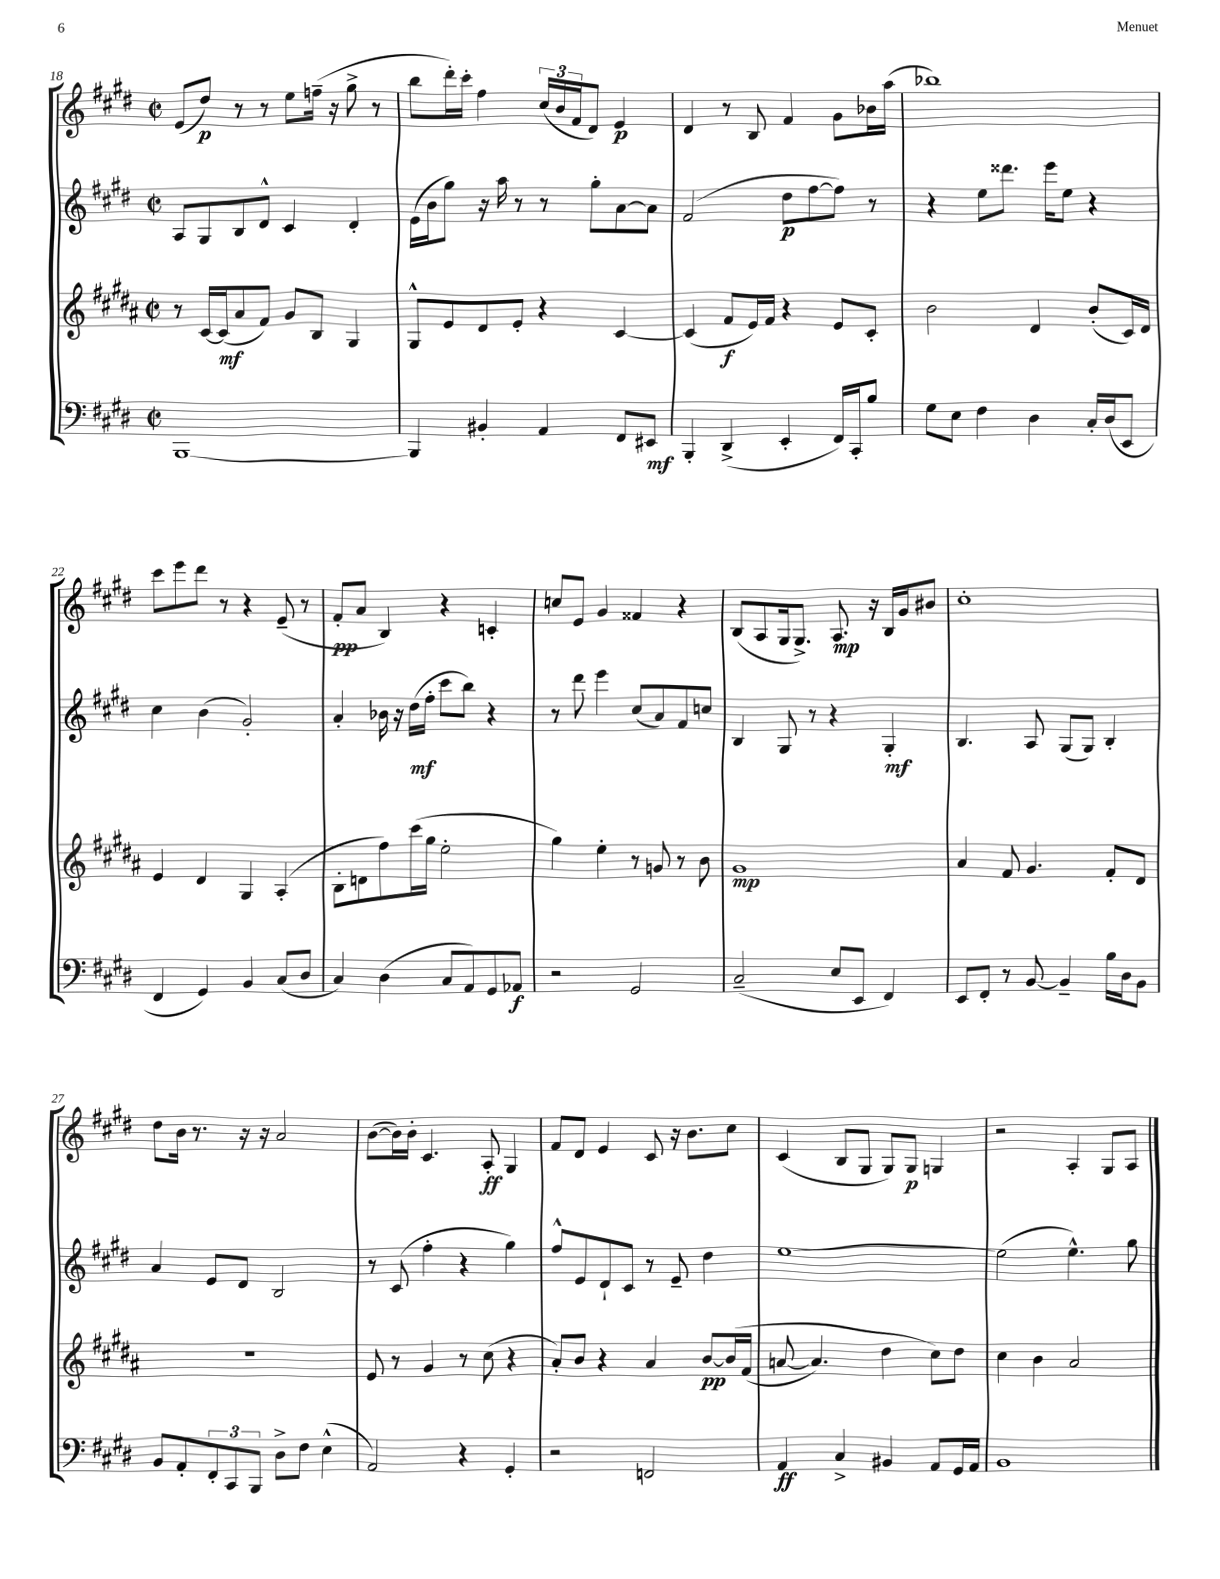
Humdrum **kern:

**kern	**kern	**kern	**kern
*staff4	*staff3	*staff2	*staff1
*clefF4	*clefG2	*clefG2	*clefG2
*k[f#c#g#d#]	*k[f#c#g#d#a#]	*k[f#c#g#d#]	*k[f#c#g#d#]
*M2/2	*M2/2	*M2/2	*M2/2
*met(c|)	*met(c|)	*met(c|)	*met(c|)
[1BBB	8r	8A	(8e
.	[16c#	8G#	8dd#)
.	(16c#]	.	.
.	8a#	8B	8r
.	8f#)	8d#^^	8r
.	8g#	4c#	8ee
.	8B	.	(16ff~
.	.	.	16r
.	4G#	4d#'	8gg#^
.	.	.	8r
=	=	=	=
4BBB]	8G#^^	(16e	8bb
.	.	16b	.
.	8e	8gg#)	16ddd#')
.	.	.	16ccc#'
4BB#'	8d#	16r	4ff#
.	.	16aa	.
.	8e'	8r	.
4AA	4r	8r	(24cc#
.	.	.	24b
.	.	.	24f#
.	.	8gg#'	8d#)
8FF#	[4c#	[8a	4e
8EE#	.	8a]	.
=	=	=	=
4BBB'	(4c#]	(2f#	4d#
(4DD#^	8f#	.	8r
.	16e)	.	8B
.	16f#	.	.
4EE'	4r	8dd#	4f#
.	.	[8ff#	.
16FF#)	8e	8ff#])	8g#
16CC#'	.	.	.
8B	8c#'	8r	16b-
.	.	.	(16aa
=	=	=	=
8G#	2b	4r	1bb-)
8E	.	.	.
4F#	.	8ee	.
.	.	8.ddd##	.
4D#	4d#	.	.
.	.	16eee	.
.	.	8ee	.
16C#'	(8b'	4r	.
(16D#	.	.	.
8EE	16c#)	.	.
.	16d#	.	.
=	=	=	=
4FF#	4e	4cc#	8ccc#
.	.	.	8eee
4GG#)	4d#	(4b	8ddd#
.	.	.	8r
4BB	4G#	2g#')	4r
(8C#	(4A#'	.	(8e~
8D#	.	.	8r
=	=	=	=
4C#)	8B'	4a'	8f#'
.	8d	.	8a
(4D#	8ff#)	16b-	4B)
.	.	16r	.
.	(16ccc#	(16dd#	.
.	16gg#	16ff#'	.
8C#	2ee'	8ccc#	4r
8AA)	.	8bb)	.
8GG#	.	4r	4c'
8AA-	.	.	.
=	=	=	=
2r	4gg#)	8r	8cc
.	.	8ddd#	8e
.	4ee'	4eee	4g#
2GG#	8r	(8cc#	4f##
.	8g	8a)	.
.	8r	8f#	4r
.	8b	8cc	.
=	=	=	=
(2C#~	1g#	4B	(8B
.	.	.	8A
.	.	8G#	16G#
.	.	.	8.G#^)
.	.	8r	.
8E	.	4r	8.A
8EE	.	.	.
.	.	.	16r
4FF#)	.	4G#'	16B
.	.	.	16g#
.	.	.	8b#
=	=	=	=
8EE	4a#	4.B	1cc#'
8FF#'	.	.	.
8r	8f#	.	.
[8BB	4.g#	8A	.
4BB~]	.	(8G#	.
.	.	8G#)	.
16B	8f#'	4B'	.
16D#	.	.	.
8BB	8d#	.	.
=	=	=	=
8BB	1r	4a	8dd#
8AA'	.	.	16b
.	.	.	8.r
12FF#'	.	8e	.
12CC#	.	.	.
.	.	8d#	16r
12BBB	.	.	.
.	.	.	16r
8D#^	.	2B	2a
8F#	.	.	.
(4E^^	.	.	.
=	=	=	=
2AA)	8e	8r	([8b
.	8r	(8c#	16b])
.	.	.	16b'
.	4g#	4ff#'	4.c#
4r	8r	4r	.
.	(8cc#	.	8A'
4GG#'	4r	4gg#)	4G#
=	=	=	=
2r	8a#')	8ff#^^	8f#
.	8b	8e	8d#
.	4r	8d#`	4e
.	.	8c#	.
2FF	4a#	8r	8c#
.	.	8e~	16r
.	.	.	8.b
.	[8b	4dd#	.
.	&(16b]	.	8cc#
.	(16f#	.	.
=	=	=	=
4AA	[8a	[1ee	(4c#
.	4.a])	.	.
4C#^	.	.	8B
.	.	.	8G#
4BB#	4dd#	.	8G#)
.	.	.	8G#
8AA	8cc#&)	.	4G
16GG#	8dd#	.	.
16AA	.	.	.
=	=	=	=
1BB	4cc#	(2ee]	2r
.	4b	.	.
.	2a#	4.ee^^)	4A'
.	.	.	8G#
.	.	8gg#	8A
==	==	==	==
*-	*-	*-	*-
